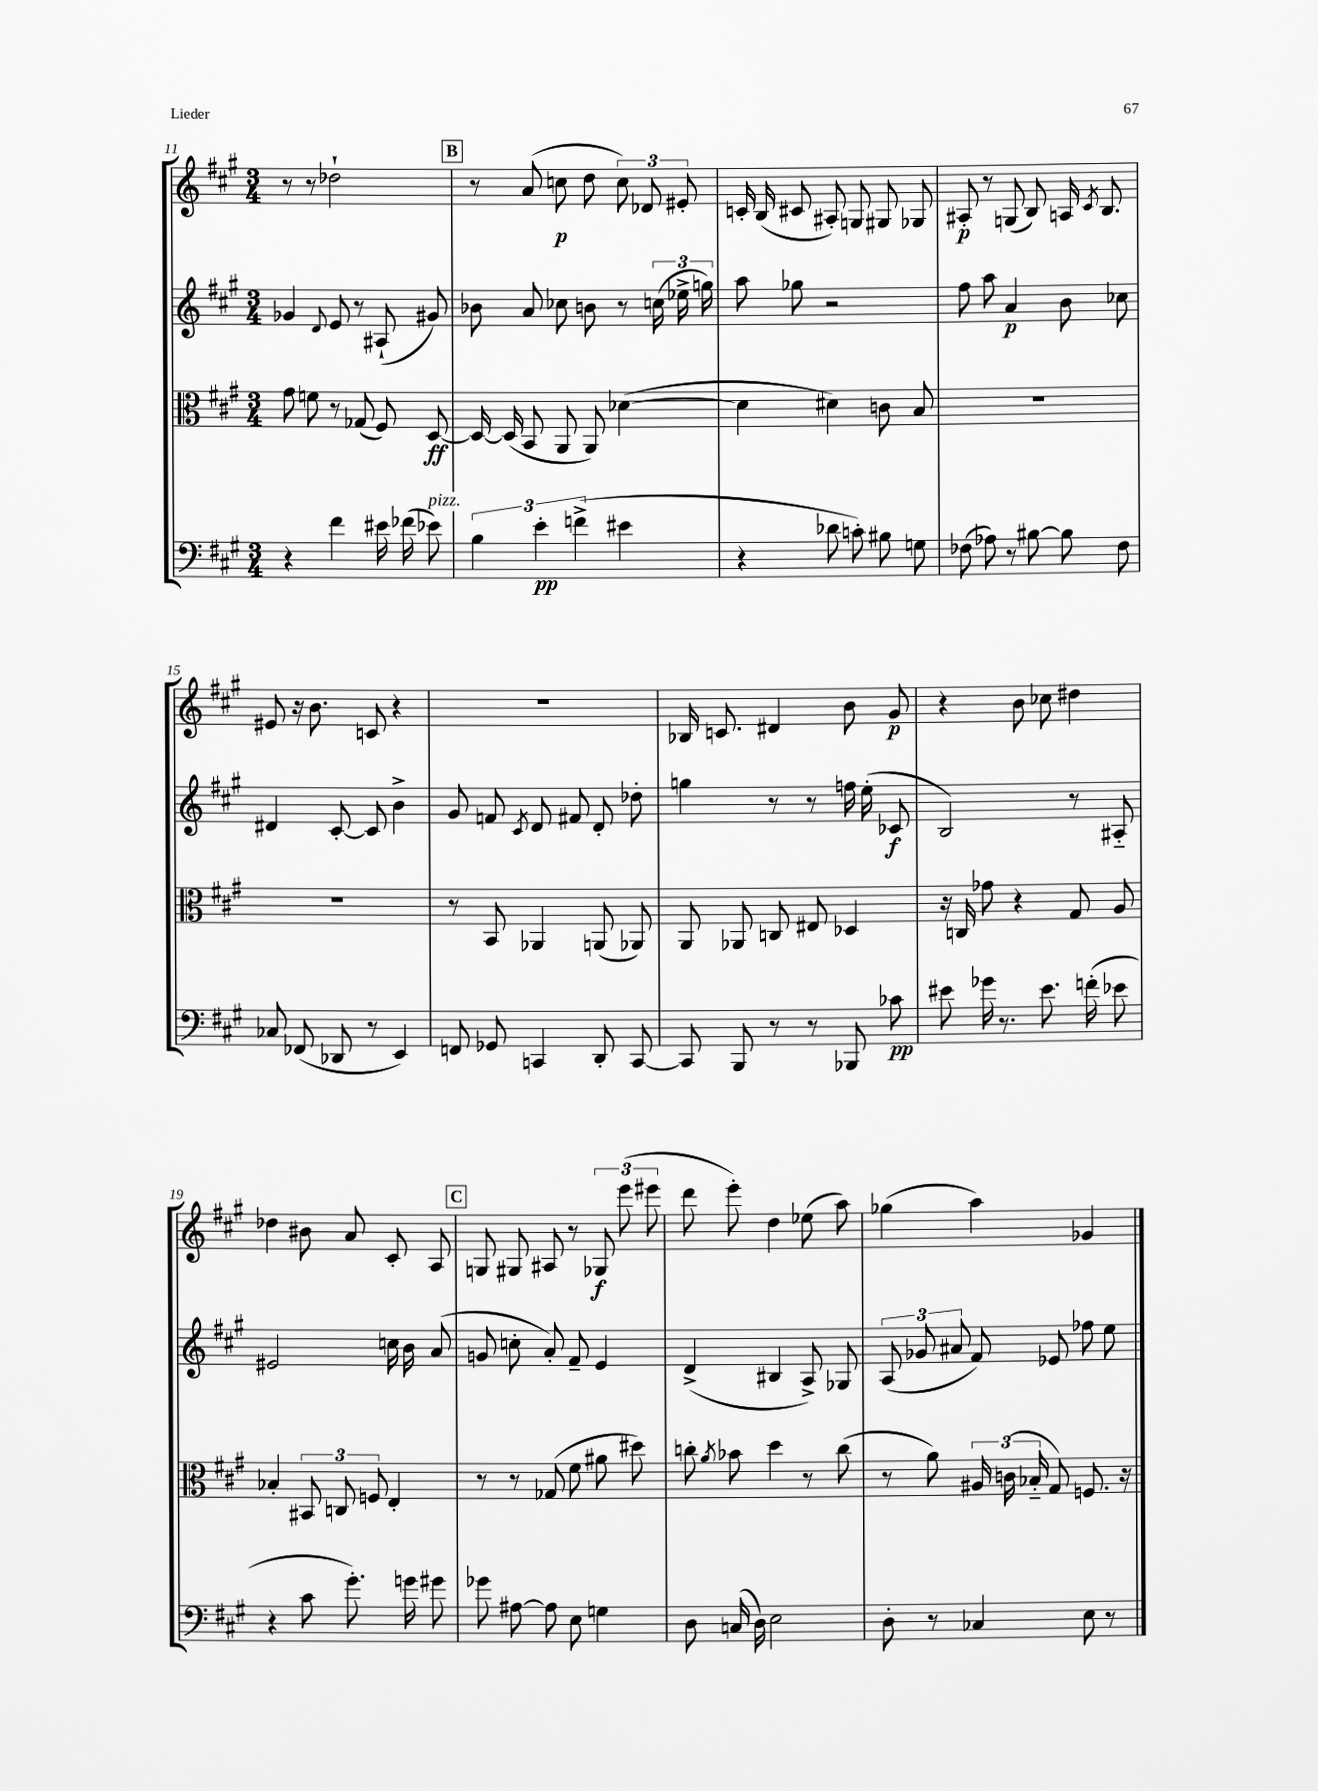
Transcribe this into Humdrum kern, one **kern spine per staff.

**kern	**kern	**kern	**kern
*staff4	*staff3	*staff2	*staff1
*clefF4	*clefC3	*clefG2	*clefG2
*k[f#c#g#]	*k[f#c#g#]	*k[f#c#g#]	*k[f#c#g#]
*M3/4	*M3/4	*M3/4	*M3/4
4r	8g#	4g-	8r
.	8f	.	8r
.	.	8qqd	.
4f#	8r	8e	2dd-`
.	(8G-	8r	.
16e#	8F#)	(8A#`	.
(16f-	.	.	.
8e-)	[8D	8g#)	.
=	=	=	=
6B	16D_	8b-	8r
.	(16D]	.	.
.	8BB	8a	(8a
6e'	.	.	.
.	8AA	8cc-	8cc
(6f^	.	.	.
.	8AA)	8b	8dd
4e#	([4d-	8r	12cc)
.	.	.	12d-
.	.	(24cc	.
.	.	24ee-^	12e#'
.	.	24gg)	.
=	=	=	=
4r	4d-]	8aa	16c'
.	.	.	(16B
.	.	8gg-	8c#
8d-	4d#)	2r	8A#')
8c')	.	.	8G
8B#	8c	.	8G#
8G	8B	.	8G-
=	=	=	=
(8F-	2.r	8ff#	8A#'
8A-)	.	8aa	8r
8r	.	4a	(8G
[8B#	.	.	8B)
8B#]	.	8b	16A
.	.	.	8qc#
.	.	.	8.B
8F-	.	8cc-	.
=	=	=	=
8C-	2.r	4d#	8e#
(8FF-	.	.	16r
.	.	.	8.b
8DD-	.	[8c#'	.
8r	.	8c#]	8c
4EE)	.	4b^	4r
=	=	=	=
8FF	8r	8g#	2.r
8GG-	8BB	8f	.
.	.	8qc#	.
4CC	4AA-	8d	.
.	.	8f#	.
8DD'	(8AA	8d'	.
[8CC	8AA-)	8dd-'	.
=	=	=	=
8CC]	8AA	4gg	16B-
.	.	.	8.c
8BBB	8AA-	.	.
8r	8C	8r	4d#
8r	8E#	8r	.
8BBB-	4D-	16ff	8b
.	.	(16ee'	.
8c-	.	8c-	8g#
=	=	=	=
8e#	16r	2B)	4r
.	16C	.	.
16g-	8g-	.	.
8.r	.	.	.
.	4r	.	8b
8.e#	.	.	8cc-
.	8G#	8r	4dd#
(16f'	.	.	.
8e-	8A	8A#'~	.
=	=	=	=
4r	4B-'	2e#	4dd-
8c#	12BB#	.	8b#
.	12C	.	.
8.g#')	.	.	8a
.	12F	.	.
.	4E'	16cc	8c#'
16g	.	16b	.
8g#	.	(8a	8A
=	=	=	=
8g-	8r	8g	8G
[8A#	8r	8cc'	8G#
8A#]	(8G-	8a')	8A#
8E	8f#	8f#~	8r
4G	8a#	4e	12G-
.	.	.	(12eee
.	8dd#)	.	.
.	.	.	12eee#
=	=	=	=
8D	8cc'	(4d^	8ddd
.	8qa	.	.
(16C	8b-	.	8eee')
16D)	.	.	.
2E	4dd	4B#	4dd
.	8r	8A^)	(8ee-
.	(8cc	8G-	8aa)
=	=	=	=
8D'	8r	(12A	(4gg-
.	.	12g-	.
8r	8a)	.	.
.	.	12a#	.
4C-	24A#	8f#)	4aa)
.	(24c	.	.
.	24B-'~	.	.
.	8G#)	8e-	.
8E	8.F	8ff-	4g-
8r	.	8ee	.
.	16r	.	.
==	==	==	==
*-	*-	*-	*-
